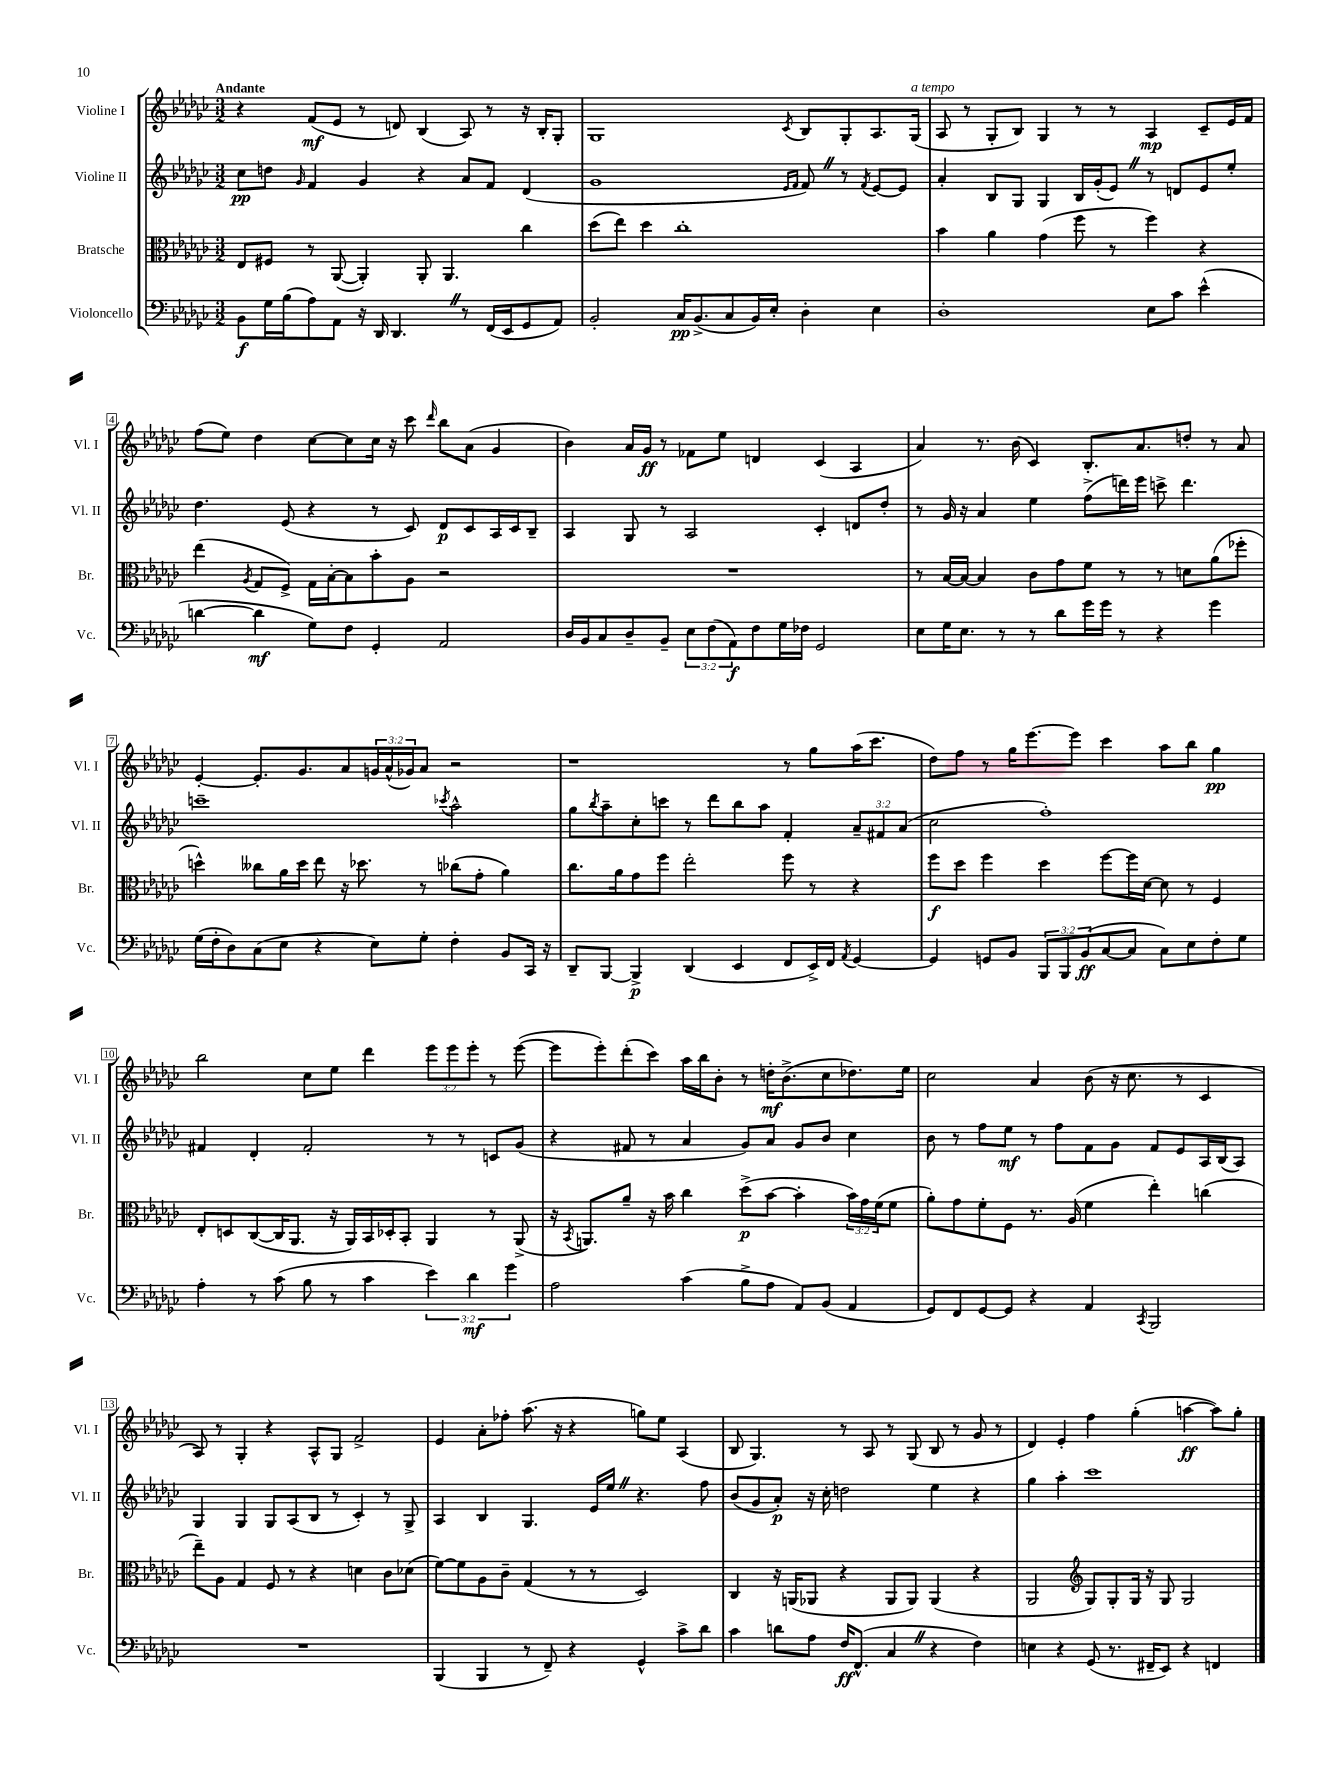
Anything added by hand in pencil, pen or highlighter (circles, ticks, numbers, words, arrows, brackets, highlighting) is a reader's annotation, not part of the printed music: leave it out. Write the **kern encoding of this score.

**kern	**kern	**kern	**kern
*staff4	*staff3	*staff2	*staff1
*clefF4	*clefC3	*clefG2	*clefG2
*k[b-e-a-d-g-c-]	*k[b-e-a-d-g-c-]	*k[b-e-a-d-g-c-]	*k[b-e-a-d-g-c-]
*M3/2	*M3/2	*M3/2	*M3/2
8BB-	8E-	8cc-	4r
16G-	8F#	8dd	.
(16B-	.	.	.
.	.	16qqg-	.
8A-)	8r	4f	(8f
8AA-	([8AA-	.	8e-
16r	4AA-'])	4g-	8r
16DD-	.	.	.
4.DD-	.	.	8d)
.	8AA-'	4r	(4B-
.	4.AA-	.	.
8r	.	8a-	8A-)
(16FF	.	8f	8r
16EE-	.	.	.
8GG-	4cc-	(4d-	16r
.	.	.	16B-'
8AA-)	.	.	8G-'
=	=	=	=
2BB-'	(8dd-	1g-	1G-
.	8ee-)	.	.
.	4dd-	.	.
16C-	1cc-'	.	.
(8.BB-^	.	.	.
8C-	.	.	.
16BB-)	.	.	.
16E-'	.	.	.
.	.	16qqe-	.
.	.	16qqf	8qc-
4D-'	.	8f)	8B-
.	.	8r	8G-'
.	.	8qf	.
4E-	.	[8e-	8.A-
.	.	8e-]	.
.	.	.	(16G-
=	=	=	=
1D-'	4b-	4a-'	8A-
.	.	.	8r
.	4a-	8B-	8G-'
.	.	8G-	8B-)
.	(4g-	4G-	4G-
.	8ff	16B-	8r
.	.	(16g-'	.
.	8r	8e-)	8r
8E-	4ff)	8r	4A-
8c-	.	8d	.
(4e-^^	4r	8e-	8c-~
.	.	8ee-'	16e-
.	.	.	16f
=	=	=	=
[4d	(4ee-	4.dd-	(8ff
.	.	.	8ee-)
.	8qA-	.	.
4d]	8G-	.	4dd-
.	8F^)	(8e-	.
8G-)	16G-	4r	[8cc-
.	[16B-'	.	.
8F	8B-]	.	8cc-]
4GG-'	8b-'	8r	16cc-
.	.	.	16r
.	8A-	8c-)	8ccc-
.	.	.	16qqddd-
2AA-	2r	8d-	8bb-
.	.	8c-	(8a-
.	.	16A-	4g-
.	.	16c-	.
.	.	8B-~	.
=	=	=	=
16D-	1.r	4A-	4b-)
16BB-	.	.	.
8C-	.	.	.
8D-~	.	8G-	16a-
.	.	.	16g-
8BB-~	.	8r	8r
12E-	.	2A-	8f-
(12F	.	.	.
.	.	.	8ee-
12AA-)	.	.	.
8F	.	.	4d
16G-	.	.	.
16F-	.	.	.
2GG-	.	4c-'	(4c-
.	.	8d	4A-
.	.	8dd-'	.
=	=	=	=
8E-	8r	8r	4a-)
16G-	[16B-	16g-	.
8.E-	16B-_	16r	.
.	4B-]	4a-	8.r
8r	.	.	.
.	.	.	(16b-
8r	8c-	4ee-	4c-)
8d-	8g-	.	.
16g-	8f	(8ff^	8.B-'
16g-	.	.	.
8r	8r	16ddd)	.
.	.	16eee-	8.a-
4r	8r	8ccc^	.
.	8d	4.ddd	8dd'
4g-	(8a-	.	8r
.	8ff-'	.	8a-
=	=	=	=
(16G-	4dd^^)	1ccc~	[4e-'
16F'	.	.	.
8D-)	.	.	.
(8C-	8cc--	.	8.e-']
8E-	16a-	.	.
.	16dd	.	8.g-
4r	8ee-	.	.
.	16r	.	8a-
.	8.dd-	.	.
8E-)	.	.	24g
.	.	.	(24a-^^
.	.	.	24g-)
8G-'	8r	.	8a-
.	.	8qccc-	.
4F'	(8cc-	2aa-^^	2r
.	8g-'	.	.
8BB-	4a-)	.	.
16CC-	.	.	.
16r	.	.	.
=	=	=	=
8DD-~	8.cc-	8gg-	1r
.	.	8qbb-	.
[8BBB-	.	8aa-~	.
.	16a-	.	.
4BBB-^]	8g-	8cc-'	.
.	8ff	8ccc	.
(4DD-	2ee-'	8r	.
.	.	8ddd-	.
4EE-	.	8bb-	.
.	.	8aa-	.
8FF	8ff	4f'	8r
16EE-^)	8r	.	8gg-
16FF	.	.	.
8qAA-	.	.	.
[4GG-	4r	12a-~	(16aa-
.	.	.	8.ccc-
.	.	12f#	.
.	.	(12a-	.
=	=	=	=
4GG-]	8ff	2cc-	8dd-)
.	8dd-	.	8ff
8GG	4ff	.	8r
8BB-	.	.	16gg-
.	.	.	[8.eee-
12BBB-	4dd-	1ff')	.
12BBB-	.	.	.
.	.	.	8eee-]
(12BB-	.	.	.
[8C-	[8ff	.	4ccc-
8C-]	16ff]	.	.
.	[16d-	.	.
8C-)	8d-]	.	8aa-
8E-	8r	.	8bb-
8F'	4F	.	4gg-
8G-	.	.	.
=	=	=	=
4A-'	8E-'	4f#	2bb-
.	8D	.	.
8r	([8C-	4d-'	.
(8c-	16C-]	.	.
.	8.AA-	.	.
8B-	.	2f#'	8cc-
8r	16r	.	8ee-
.	16AA-)	.	.
4c-	16BB-	.	4ddd-
.	16D-'	.	.
.	8BB-'	.	.
6e-)	4AA-	8r	12eee-
.	.	.	12eee-
.	.	8r	.
6d-	.	.	12eee-'
.	8r	8c	8r
6g-	.	.	.
.	(8AA-^	(8g-	([8eee-
=	=	=	=
2A-	16r	4r	8eee-]
.	8qBB-	.	.
.	8.AA)	.	.
.	.	.	8eee-')
.	8a-~	8f#	(8ddd-'
.	16r	8r	8ccc-)
.	16b-	.	.
(4c-	4cc-	4a-	16aa-
.	.	.	16bb-
.	.	.	8b-'
8B-^	(8dd-^	8g-)	8r
8A-	[8b-	8a-	16dd'
.	.	.	(8.b-^
8AA-)	4b-']	8g-	.
(8BB-	.	8b-	8cc-
4AA-	24b-)	4cc-	8.dd-)
.	24g-	.	.
.	(24f	.	.
.	8f	.	.
.	.	.	16ee-
=	=	=	=
8GG-)	8a-')	8b-	2cc-
8FF	8g-	8r	.
[8GG-	8f'	8ff	.
8GG-]	8F	8ee-	.
4r	8.r	8r	4a-
.	.	8ff	.
.	(16A-	.	.
4AA-	4f	8f	(8b-
.	.	8g-	16r
.	.	.	8.cc-
8qCC-	.	.	.
2BBB-	4ee-')	8f	.
.	.	8e-	8r
.	(4cc	16A-	4c-
.	.	(16B-	.
.	.	8A-)	.
=	=	=	=
1.r	8ee-~)	4G-	8A-)
.	8A-	.	8r
.	4G-	4G-	4G-'
.	8F	8G-	4r
.	8r	(8A-	.
.	4r	8B-	8A-^^
.	.	8r	8G-
.	4d	4c-')	2f^
.	8c-	8r	.
.	(8d-	8G-^	.
=	=	=	=
(4BBB-	[8f)	4A-	4e-
.	8f]	.	.
4BBB-	8A-	4B-	8a-'
.	8c-~	.	8ff-'
8r	(4G-	4.G-	(8.aa-
8FF~)	.	.	.
.	.	.	16r
4r	8r	.	4r
.	8r	16e-	.
.	.	16ee-	.
4GG-^^	2D-)	4.r	8gg)
.	.	.	8ee-
8c-^	.	.	(4A-
8d-	.	8ff	.
=	=	=	=
4c-	4C-	(8b-	8B-
.	.	8g-	4.G-)
8d	16r	8a-')	.
.	(16AA	.	.
8A-	8AA-	16r	.
.	.	16cc-'	.
16F	4r	2dd	8r
(8.FF^^	.	.	.
.	.	.	8A-
4C-	8AA-	.	8r
.	8AA-)	.	(8G-
4r	(4AA-	4ee-	8B-
.	.	.	8r
4F)	4r	4r	8g-
.	.	.	8r
=	=	=	=
4E	2AA-	4gg-	4d-)
4r	.	4aa-'	4e-'
*	*clefG2	*	*
(8GG-	8G-)	1ccc-	4ff
8.r	8G-'	.	.
.	16G-	.	(4gg-'
16FF#~	16r	.	.
8EE-)	8G-	.	.
4r	2G-	.	[4aa
4FF	.	.	8aa])
.	.	.	8gg-'
==	==	==	==
*-	*-	*-	*-
